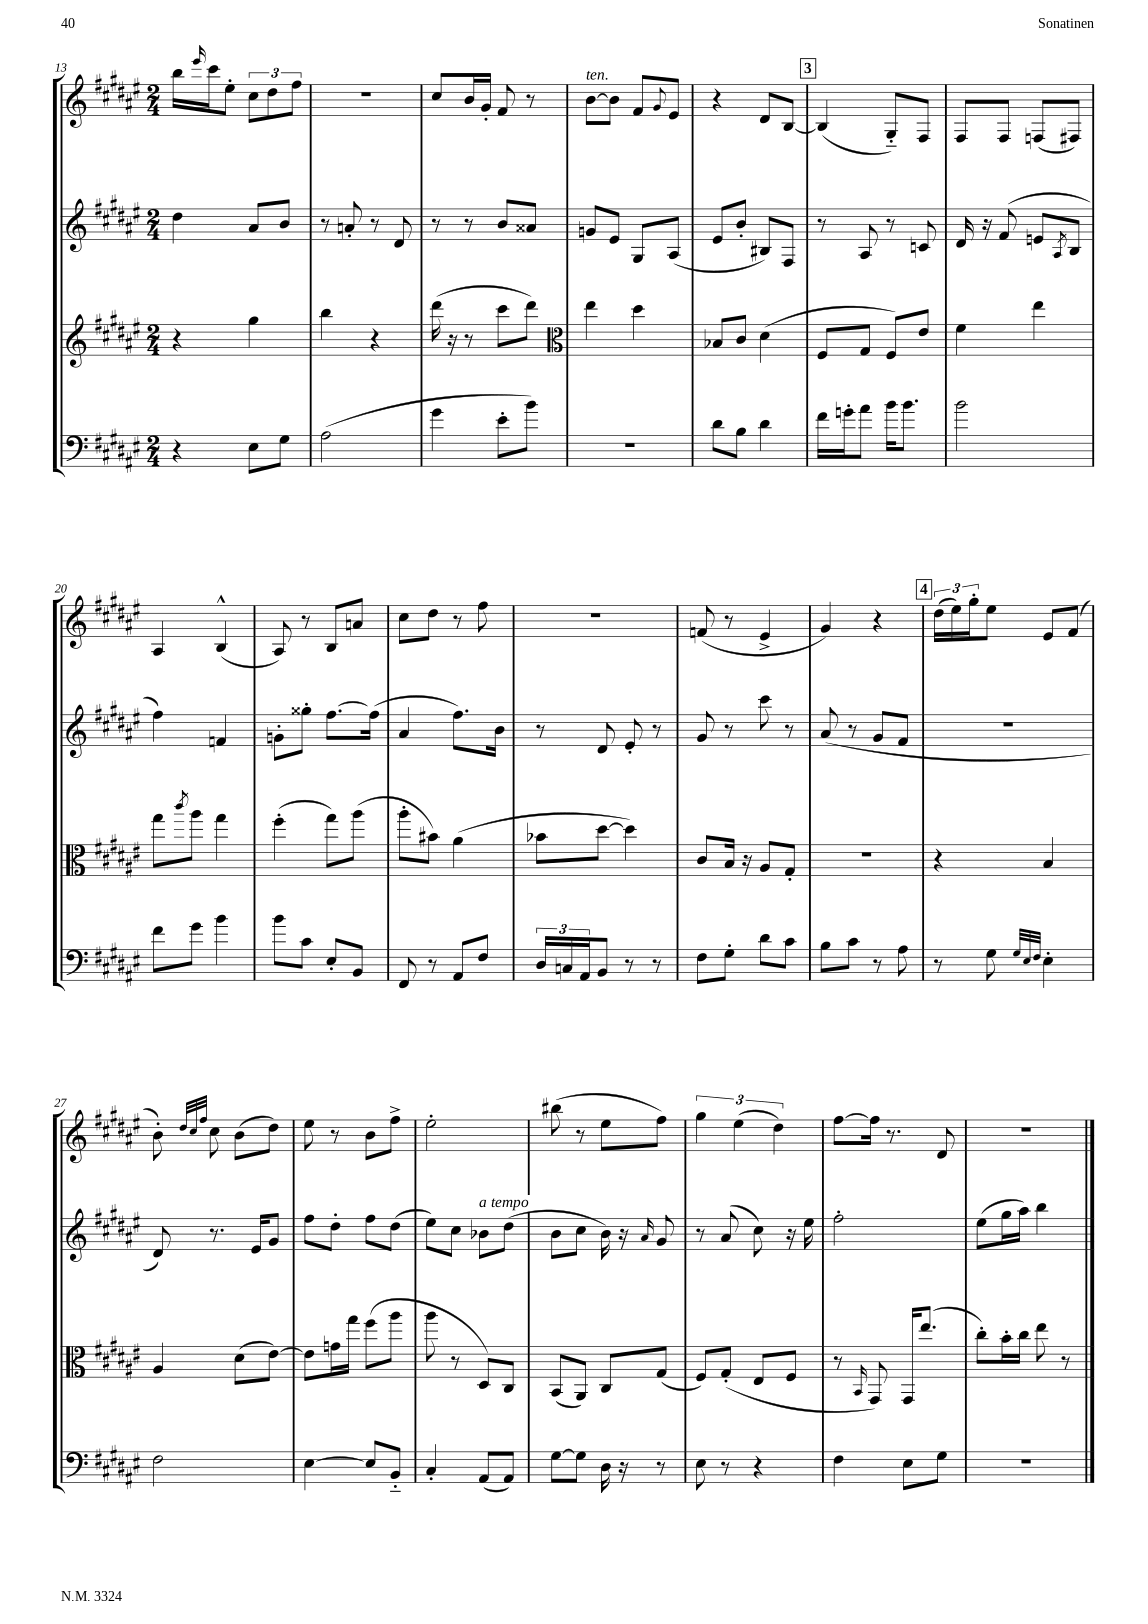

**kern	**kern	**kern	**kern
*staff4	*staff3	*staff2	*staff1
*clefF4	*clefG2	*clefG2	*clefG2
*k[f#c#g#d#a#e#]	*k[f#c#g#d#a#e#]	*k[f#c#g#d#a#e#]	*k[f#c#g#d#a#e#]
*M2/4	*M2/4	*M2/4	*M2/4
4r	4r	4dd#\	16bb\LL
.	.	.	16qqeee#/
.	.	.	16ccc#\J
.	.	.	8ee#'\J
8E#\L	4gg#\	8a#/L	12cc#\L
.	.	.	12dd#\
8G#\J	.	8b/J	.
.	.	.	12ff#\J
=	=	=	=
(2A#\	4bb\	8r	2r
.	.	8a'/	.
.	4r	8r	.
.	.	8d#/	.
=	=	=	=
4g#\	(16ddd#\	8r	8cc#/L
.	16r	.	.
.	8r	8r	16b/L
.	.	.	16g#'/JJ
8e#'\L	8ccc#\L	8b/L	8f#/
8b\J)	8ddd#\J)	8a##/J	8r
=	=	=	=
*	*clefC3	*	*
2r	4ee#\	8g/L	[8b\L
.	.	8e#/J	8b\]J
.	4dd#\	8G#/L	8f#/L
.	.	.	8qqg#/
.	.	(8A#/J	8e#/J
=	=	=	=
8d#\L	8B-/L	8e#/L	4r
8B\J	8c#/J	8b'/J	.
4d#\	(4d#\	8B#/L)	8d#/L
.	.	8F#/J	[8B/J
=	=	=	=
16f#\LL	8F#/L	8r	(4B/]
16g'\J	.	.	.
8a#\J	8G#/J	8A#/	.
16b\LK	8F#/L)	8r	8G#'~/L)
8.b\J	.	.	.
.	8e#/J	8c/	8F#/J
=	=	=	=
2b\	4f#\	16d#/	8F#/L
.	.	16r	.
.	.	(8f#/	8F#/J
.	4ee#\	8e/L	(8F/L
.	.	8qA#/	.
.	.	8B/J	8F#/J)
=	=	=	=
8f#\L	8gg#\L	4ff#\)	4A#/
.	8qccc#/	.	.
8g#\J	8aa#\J	.	.
4b\	4gg#\	4f/	(4B^^/
=	=	=	=
8b\L	(4ff#'\	8g'\L	8A#/)
8c#\J	.	8gg##'\J	8r
8E#'/L	8gg#\L)	[8.ff#\L	8B/L
8BB/J	(8aa#\J	.	8a/J
.	.	(16ff#\]Jk	.
=	=	=	=
8FF#/	8aa#'\L	4a#/	8cc#\L
8r	8b#\J)	.	8dd#\J
8AA#/L	(4a#\	8.ff#\L)	8r
8F#/J	.	.	8ff#\
.	.	16b\Jk	.
=	=	=	=
24D#/LL	8b-\L	8r	2r
24C/	.	.	.
24AA#/J	.	.	.
8BB/J	[8dd#\J	8d#/	.
8r	4dd#\])	8e#'/	.
8r	.	8r	.
=	=	=	=
8F#\L	8c#/L	8g#/	(8f/
8G#'\J	16B/Jk	8r	8r
.	16r	.	.
8d#\L	8A#/L	8ccc#\	4e#^/
8c#\J	8G#'/J	8r	.
=	=	=	=
8B\L	2r	(8a#/	4g#/)
8c#\J	.	8r	.
8r	.	8g#/L	4r
8A#\	.	8f#/J	.
=	=	=	=
8r	4r	2r	(24dd#\LL
.	.	.	24ee#\)
.	.	.	24gg#'\J
8G#\	.	.	8ee#\J
32qqG#/LLL	.	.	.
32qqE#/	.	.	.
32qqF#/JJJ	.	.	.
4E#'\	4B/	.	8e#/L
.	.	.	(8f#/J
=	=	=	=
2F#\	4A#/	8d#/)	8b'\)
.	.	.	32qqdd#/LLL
.	.	.	32qqcc#/
.	.	.	32qqff#/JJJ
.	.	8.r	8cc#\
.	(8d#\L	.	(8b\L
.	.	16e#/LK	.
.	[8e#\J)	8g#/J	8dd#\J)
=	=	=	=
[4E#\	8e#\]L	8ff#\L	8ee#\
.	16g\L	8dd#'\J	8r
.	16gg#\JJ	.	.
8E#/]L	(8ff#\L	8ff#\L	8b\L
8BB'~/J	8aa#\J	(8dd#\J	8ff#^\J
=	=	=	=
4C#'/	8aa#\	8ee#\L)	2ee#'\
.	8r	8cc#\J	.
(8AA#/L	8D#/L)	8b-\L	.
8AA#/J)	8C#/J	(8dd#\J	.
=	=	=	=
[8G#\L	(8BB/L	8b\L	(8bb#\
8G#\]J	8AA#/J)	8cc#\J	8r
16D#\	8C#/L	16b\)	8ee#\L
16r	.	16r	.
.	.	16qqa#/	.
8r	(8G#/J	8g#/	8ff#\J)
=	=	=	=
8E#\	8F#/L)	8r	6gg#\
8r	(8G#'/J	(8a#/	.
.	.	.	(6ee#\
4r	8E#/L	8cc#\)	.
.	.	.	6dd#\)
.	8F#/J	16r	.
.	.	16ee#\	.
=	=	=	=
4F#\	8r	2ff#'\	[8ff#\L
.	16qqBB/	.	.
.	8GG#/)	.	16ff#\]Jk
.	.	.	8.r
8E#\L	16GG#/LK	.	.
.	(8.ee#/J	.	.
8G#\J	.	.	8d#/
=	=	=	=
2r	8cc#'\L)	(8ee#\L	2r
.	16b'\L	16gg#\L	.
.	16cc#\JJ	16aa#\JJ)	.
.	8ee#\	4bb\	.
.	8r	.	.
==	==	==	==
*-	*-	*-	*-
